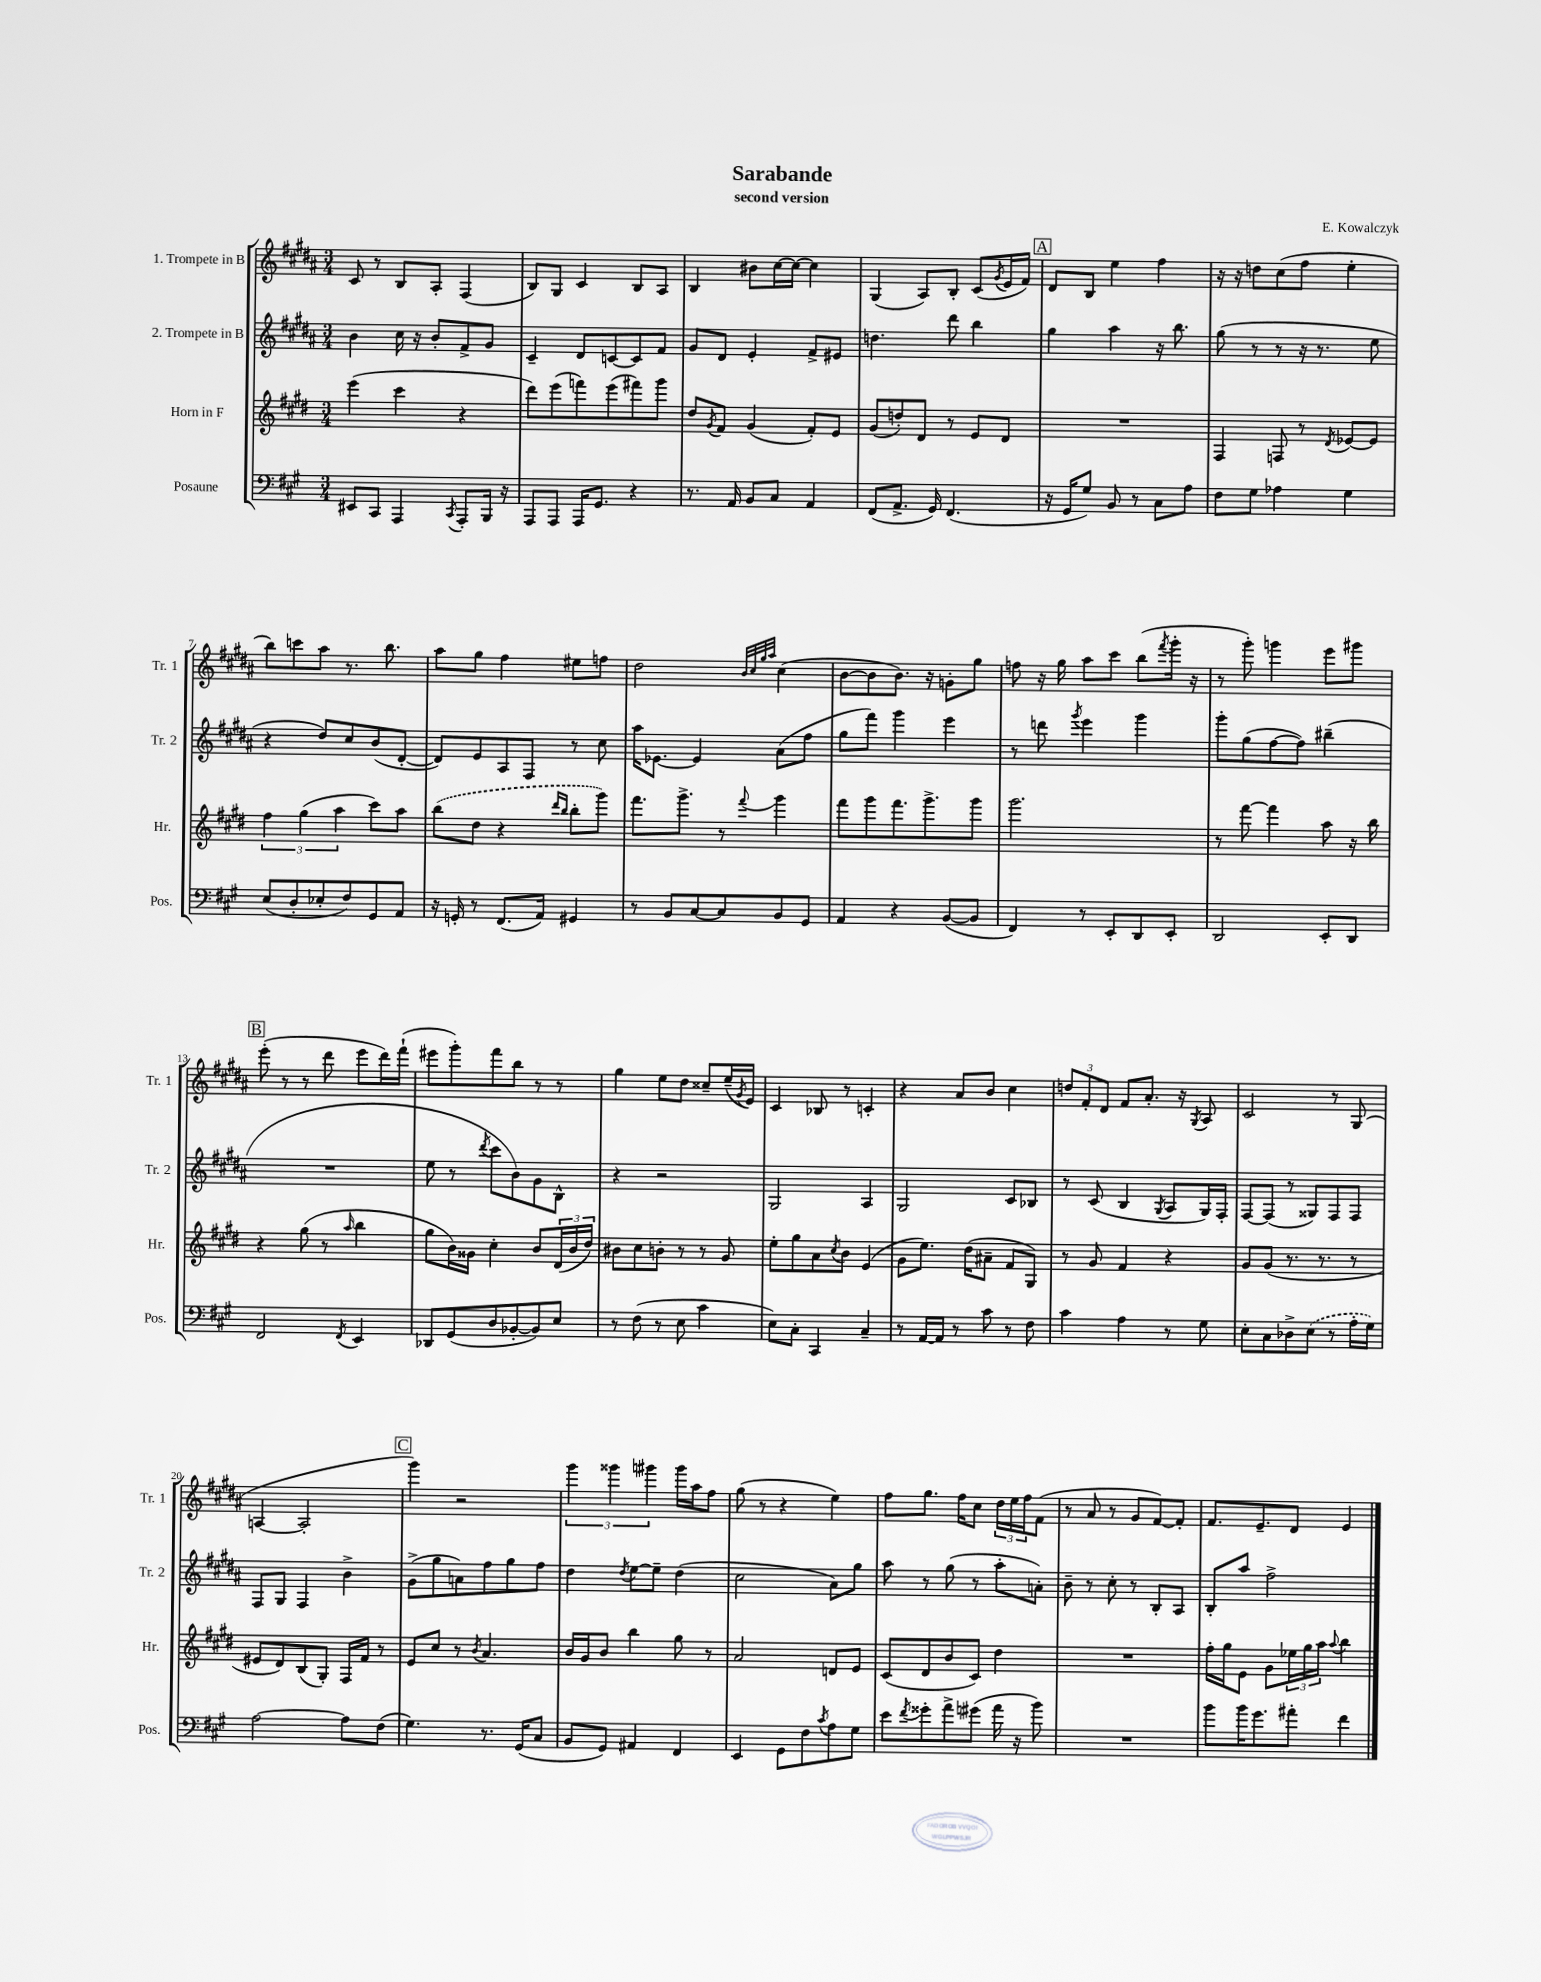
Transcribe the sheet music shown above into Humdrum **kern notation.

**kern	**kern	**kern	**kern
*part4	*part3	*part2	*part1
*staff4	*staff3	*staff2	*staff1
*I"Posaune	*I"Horn in F	*I"2. Trompete in B	*I"1. Trompete in B
*I'Pos.	*I'Hr.	*I'Tr. 2	*I'Tr. 1
*clefF4	*clefG2	*clefG2	*clefG2
*k[f#c#g#]	*k[f#c#g#d#]	*k[f#c#g#d#a#]	*k[f#c#g#d#a#]
*M3/4	*M3/4	*M3/4	*M3/4
=1	=1	=1	=1
8EE#X/L	(4eee\	4b\	8c#/
8CC#/J	.	.	8r
4AAA/	4ccc#\	16cc#\	8B/L
.	.	16r	.
.	.	8b'/L	8A#'/J
8qCC#/	.	.	.
8AAA'/L	4r	8f#^/	(4F#/
16BBB/Jk	.	8g#/J	.
16r	.	.	.
=2	=2	=2	=2
8AAA/L	8ddd#\L)	4c#~/	8B/L)
8AAA/J	(8eee\	.	8G#/J
16AAA/KL	8fffn\)	8d#/L	4c#/
8.GG#/J	.	.	.
.	(8eee\	[8cn/	.
4r	8fff#X\)	8c/]	8B/L
.	8ggg#\J	8f#/J	8A#/J
=3	=3	=3	=3
8.r	8dd#/L	8g#/L	4B/
.	8qg#/	.	.
.	8f#/J	8d#/J	.
16AA/	.	.	.
8BB/L	(4g#/	4e'/	8b#X\L
8C#/J	.	.	[16cc#\L
.	.	.	16cc#\JJ_
4AA/	8f#'/L)	8f#^/L	4cc#\]
.	8e/J	8e#X/J	.
=4	=4	=4	=4
(8FF#/L	(8g#/L	4.ddn\	(4G#/
8.AA^/J	8ddn'/)	.	.
.	8d#/J	.	8A#/L)
16GG#/)	.	.	.
(4.FF#/	8r	8ddd#\	8B'/J
.	8e/L	4bb\	(8c#/L
.	.	.	8qg#/
.	8d#/J	.	16e/L
.	.	.	16f#/JJ)
!!LO:REH:place=s1:t=A
=5	=5	=5	=5
16r	2.r	4gg#\	8d#/L
16GG#/KL	.	.	.
8G#/J)	.	.	8B/J
8BB/	.	4aa#\	4ee\
8r	.	.	.
8C#\L	.	16r	4ff#\
.	.	8.bb\	.
8A\J	.	.	.
=6	=6	=6	=6
8F#\L	4F#/	(8gg#\	16r
.	.	.	16r
8G#\J	.	8r	8ddn\L
4A-X\	8Fn/	8r	(8cc#\
.	8r	16r	8ff#\J
.	.	8.r	.
.	8qd#/	.	.
4G#\	[8e-X/L	.	4ee'\
.	8e-/J]	8ee\	.
!!LO:LB:g=z
=7	=7	=7	=7
(8E/L	6ff#\	4r	8bb\L)
8D'/	.	.	8cccn\
.	(6gg#\	.	.
8E-X'/	.	8dd#/L)	8aa#\J
.	6aa\	.	.
8F#/)	.	8cc#/	8.r
8GG#/	8ccc#\L)	(8b/	.
.	.	.	8.bb\
8AA/J	8aa\J	[8d#'/J	.
=8	=8	=8	=8
16r	(8bb\L	8d#/L])	8aa#\L
16GGn'/	.	.	.
8r	8dd#\J	8e/	8gg#\J
(8.FF#/L	4r	8A#/	4ff#\
.	.	8F#/J	.
16AA/Jk)	.	.	.
.	16qqddd#/LL	.	.
.	16qqbb/JJ	.	.
4GG#X/	8bb'\L	8r	8ee#X\L
.	8ggg#\J)	8cc#\	8ffn\J
=9	=9	=9	=9
8r	8.fff#\L	16aa#\KL	2dd#\
.	.	[8.e-X\J	.
8BB/L	.	.	.
.	8.ggg#^\J	.	.
[8C#/	.	4e-/]	.
8C#/]	8r	.	.
.	.	.	32qqb/LLL
.	.	.	32qqcc#/
.	.	.	32qqgg#/
.	8qqfff#/	.	32qqaa#/JJJ
8BB/	4ggg#\	(8a#\L	(4cc#\
8GG#/J	.	8ff#\J	.
=10	=10	=10	=10
4AA/	8fff#\L	8gg#\L	[8b\L
.	8ggg#\	8fff#\J)	8b\]
4r	8.fff#\	4ggg#\	8.b\J)
.	8.ggg#^\	.	16r
([8BB/L	.	4eee\	8gn'\L
8BB/J]	8ggg#\J	.	8gg#\J
=11	=11	=11	=11
4FF#/)	2.ggg#\	8r	8ffn\
.	.	8dddn\	16r
.	.	.	16gg#\
.	.	8qggg#/	.
8r	.	4eee\	8aa#\L
8EE'/L	.	.	8ccc#\J
8DD/	.	4ggg#\	(8bb\L
.	.	.	8qfff#/
8EE'/J	.	.	16ggg#'\Jk
.	.	.	16r
=12	=12	=12	=12
2DD/	8r	8ggg#'\L	8r
.	[8fff#\	(8gg#\	8ggg#'\)
.	4fff#\]	[8ff#\	4gggn\
.	.	8ff#\J])	.
8EE'/L	8aa\	(4bb#X~\	8eee\L
8DD/J	16r	.	8ggg#X\J
.	16bb\	.	.
!!LO:LB:g=z
!!LO:REH:place=s1:t=B
=13	=13	=13	=13
2FF#/	4r	2.r	(8eee'\
.	.	.	8r
.	(8gg#\	.	8r
.	8r	.	8ddd#\
8qFF#/	16qqaa/	.	.
4EE/	4bb\	.	8eee\L
.	.	.	16ddd#\L)
.	.	.	(16fff#`\JJ
=14	=14	=14	=14
8DD-X/L	8gg#\L	8ee\	8eee#X\L
(8GG#/	16b\L)	8r	8ggg#'\)
.	16g##X\JJ	.	.
.	.	8qddd#/	.
8D/	4cc#'\	8ccc#\L	8fff#\
[8BB-X'/	.	8b\)	8bb\J
8BB-/])	8b/L	8g#\	8r
8E/J	(24d#/L	8B^^\J	8r
.	24b/	.	.
.	24dd#/JJ)	.	.
=15	=15	=15	=15
8r	8b#X\L	4r	4gg#\
(8F#\	8cc#\	.	.
8r	8bn'\J	2r	8ee\L
8E\	8r	.	8dd#\J
4c#\	8r	.	8cc##X~/L
.	8g#/	.	(16ee~/L
.	.	.	8qg#/
.	.	.	16e/JJ)
=16	=16	=16	=16
8E\L)	8ee'\L	2G#/	4c#/
8C#'\J	8gg#\	.	.
4CC#/	8a\	.	8B-X/
.	8qcc#/	.	.
.	8b\J	.	8r
4C#~/	(4e/	4A#/	4cn'/
=17	=17	=17	=17
8r	8g#\L	2G#/	4r
[16AA/LL	8.ee\J)	.	.
16AA/JJ]	.	.	.
8r	.	.	8a#/L
.	(16dd#\KL	.	.
8c#\	8a#X~\J	.	8b/J
8r	8f#/L	8c#/L	4cc#\
8F#\	8G#/J)	8B-X/J	.
=18	=18	=18	=18
4c#\	8r	8r	12ddn/L
.	.	.	12f#'/
.	8g#/	(8c#/	.
.	.	.	12d#/J
4A\	4f#/	4B/	8f#/L
.	.	.	8.a#'/J
.	.	8qG#/	.
8r	4r	8A#/L	.
.	.	.	16r
.	.	.	8qG#/
8G#\	.	16G#/L)	8A#/
.	.	16F#'/JJ	.
=19	=19	=19	=19
8E'\L	8g#/L	[8F#/L	2c#/
8C#\	(8g#/J	(8F#/J]	.
8D-X^\	8.r	8r	.
(8E\J	.	8G##X/L)	.
.	8.r	.	.
8r	.	8F#/	8r
16A'\LL	8r	8F#/J	(8G#/
16G#\JJ)	.	.	.
!!LO:LB:g=z
=20	=20	=20	=20
[2A\	8e#X/L	8F#/L	[4An/
.	8d#/)	8G#/J	.
.	(8B/	4F#/	2A'/]
.	8G#'/J)	.	.
8A\L]	16F#/LL	4b^\	.
.	16f#/JJ	.	.
(8F#\J	8r	.	.
!!LO:REH:place=s1:t=C
=21	=21	=21	=21
4.G#\)	8e/L	(8g#^\L	4ggg#\)
.	8cc#/J	8gg#\	.
.	8r	8an\)	2r
.	8qb/	.	.
8.r	4.a/	8ff#\	.
.	.	8gg#\	.
(16GG#/KL	.	.	.
8C#/J	.	8ff#\J	.
=22	=22	=22	=22
8BB/L	16b/LL	4dd#\	6ggg#\
.	16g#/J	.	.
8GG#/J)	8b/J	.	.
.	.	.	6ggg##X\
.	.	8qdd#/	.
4AA#X/	4bb\	[8ee\L	.
.	.	.	6ggg#X\
.	.	8ee~\J]	.
4FF#/	8gg#\	(4dd#\	16ggg#\LL
.	.	.	16aa#\J
.	8r	.	8ff#\J
=23	=23	=23	=23
4EE/	2a/	2cc#\	(8gg#\
.	.	.	8r
8GG#\L	.	.	4r
8F#\	.	.	.
8qc#/	.	.	.
8A\	8dn/L	8a#\L)	4ee\)
8G#\J	8e/J	8gg#\J	.
=24	=24	=24	=24
8e\L	(8c#/L	8aa#\	8ff#\L
8qf#/	.	.	.
8g##X'\	8d#/	8r	8.gg#\J
8a^\	8b/	(8gg#\	.
.	.	.	16ff#\KL
(8g#X\J	8c#/J)	8r	8cc#\J
16a\	4dd#\	8aa#'\L	24dd#\LL
.	.	.	24ee\
16r	.	.	.
.	.	.	24ff#\J
8b\)	.	8an'\J)	(8f#\J
=25	=25	=25	=25
2.r	2.r	8b~\	8r
.	.	8r	8a#/
.	.	8cc#'\	8r
.	.	8r	8g#/L
.	.	8B'/L	[8f#/)
.	.	8A#/J	8f#'/J]
=26	=26	=26	=26
8b\L	16ff#'\LL	8B'/L	8.f#/L
.	16gg#\J	.	.
16b\K	8e\J	8aa#/J	.
8.g#\	.	.	8.e~/
.	8g#\L	2ff#^\	.
8a#X'\J	24ee-X\L	.	8d#/J
.	24gg#\	.	.
.	24aa\JJ	.	.
.	8qqaa/	.	.
4f#\	4bb\	.	4e/
==	==	==	==
*-	*-	*-	*-
